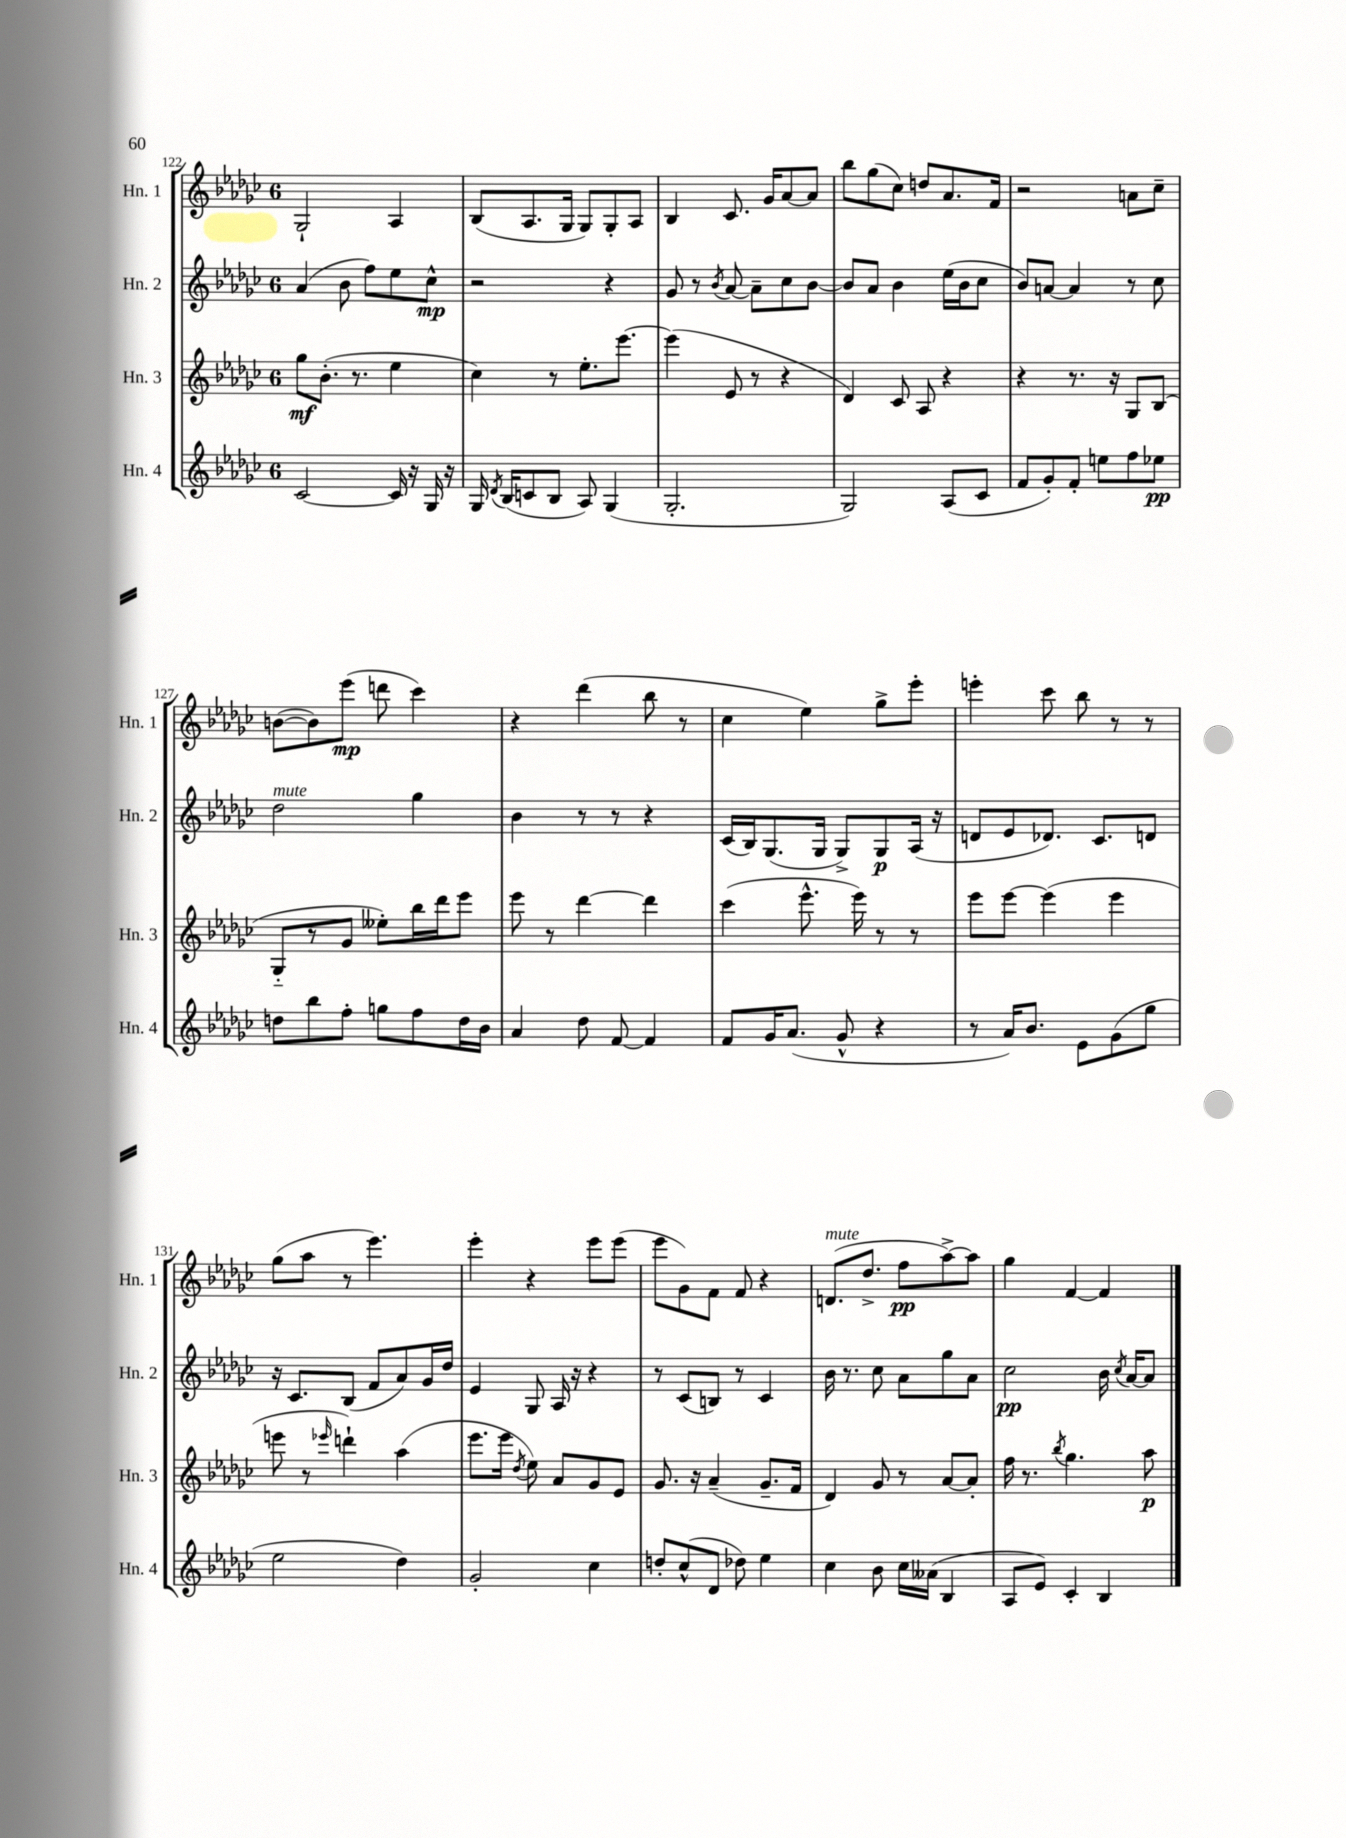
<<
\new StaffGroup <<
\new Staff = "s0" \with { instrumentName = "Hn. 1" shortInstrumentName = "Hn. 1" } {
    \clef treble \key ges \major \once \override Staff.TimeSignature.style = #'single-digit \time 6/8
    \autoBeamOff ges2-! aes4 |
    bes8[( aes8. ges16] ges8[) ges8-. aes8] |
    bes4 ces'8. ges'16[ aes'8~ aes'8] |
    bes''8[ ges''8( ces''8]) d''8[ aes'8. f'16] |
    r2 a'8[ ces''8]-- |
    b'8[~( b'8) ees'''8]\mp( d'''8 ces'''4) |
    r4 des'''4( bes''8 r8 |
    ces''4 ees''4) ges''8[-> ees'''8]-. |
    e'''4-. ces'''8 bes''8 r8 r8 |
    ges''8[( aes''8] r8 ees'''4.) |
    ees'''4-. r4 ees'''8[ ees'''8]( |
    ees'''8[ ges'8) f'8] f'8 r4 |
    d'8.[^\markup { \italic "mute" }( des''8.]-> f''8[\pp aes''8~->) aes''8] |
    ges''4 f'4~ f'4 \bar "|." |
}
\new Staff = "s1" \with { instrumentName = "Hn. 2" shortInstrumentName = "Hn. 2" } {
    \clef treble \key ges \major \once \override Staff.TimeSignature.style = #'single-digit \time 6/8
    \autoBeamOff aes'4( bes'8 f''8[) ees''8 ces''8]-^\mp |
    r2 r4 |
    ges'8 r8 \acciaccatura { bes'8 } aes'8~ aes'8[-- ces''8 bes'8]~ |
    bes'8[ aes'8] bes'4 ees''16[( bes'16 ces''8] |
    bes'8[) a'8]~ a'4 r8 ces''8 |
    des''2^\markup { \italic "mute" } ges''4 |
    bes'4 r8 r8 r4 |
    ces'16[( bes16) ges8.( ges16] ges8[->) ges8\p aes16]( r16 |
    d'8[ ees'8 des'8.]) ces'8.[ d'8] |
    r16 ces'8.[ bes8]( f'8[ aes'8) ges'16 des''16] |
    ees'4 ges8 aes16 r16 r4 |
    r8 ces'8[( b8]) r8 ces'4 |
    bes'16 r8. ces''8 aes'8[ ges''8 aes'8] |
    ces''2\pp bes'16 \acciaccatura { ces''8 } aes'16[~ aes'8] \bar "|." |
}
\new Staff = "s2" \with { instrumentName = "Hn. 3" shortInstrumentName = "Hn. 3" } {
    \clef treble \key ges \major \once \override Staff.TimeSignature.style = #'single-digit \time 6/8
    \autoBeamOff ges''8[\mf bes'8.]-.( r8. ees''4 |
    ces''4) r8 ees''8.[-. ees'''8.]~ |
    ees'''4( ees'8 r8 r4 |
    des'4) ces'8 aes8 r4 |
    r4 r8. r16 ges8[ bes8]( |
    ges8[-_ r8 ges'8] eeses''8[-.) bes''16 des'''16 ees'''8] |
    ees'''8 r8 des'''4~ des'''4 |
    ces'''4( ees'''8.-^ ees'''16) r8 r8 |
    ees'''8[ ees'''8]~ ees'''4( ees'''4 |
    e'''8 r8 \grace { ees'''16 } d'''4-!) aes''4( |
    ees'''8.[ ees'''16] \acciaccatura { des''8 } ees''8) aes'8[ ges'8 ees'8] |
    ges'8. r16 aes'4--( ges'8.[-- f'16] |
    des'4) ges'8 r8 aes'8[~ aes'8]-. |
    f''16 r8. \acciaccatura { bes''8 } ges''4. aes''8\p \bar "|." |
}
\new Staff = "s3" \with { instrumentName = "Hn. 4" shortInstrumentName = "Hn. 4" } {
    \clef treble \key ges \major \once \override Staff.TimeSignature.style = #'single-digit \time 6/8
    \autoBeamOff ces'2~ ces'16 r16 ges16 r16 |
    ges16 \acciaccatura { des'8 } bes16[( c'8 bes8] aes8) ges4( |
    ges2.-. |
    ges2) aes8[( ces'8] |
    f'8[ ges'8-.) f'8]-. e''8[ f''8 ees''8]\pp |
    d''8[ bes''8 f''8]-. g''8[ f''8 d''16 bes'16] |
    aes'4 des''8 f'8~ f'4 |
    f'8[ ges'16 aes'8.]( ges'8-^ r4 |
    r8 aes'16[) bes'8.] ees'8[ ges'8( ges''8] |
    ees''2 des''4) |
    ges'2-. ces''4 |
    d''8[-. ces''8-^( des'8] des''8) ees''4 |
    ces''4 bes'8 ces''16[ aeses'16]( bes4 |
    aes8[ ees'8]) ces'4-. bes4 \bar "|." |
}
>>
>>
\layout { \context { \Score currentBarNumber = #122 } }
